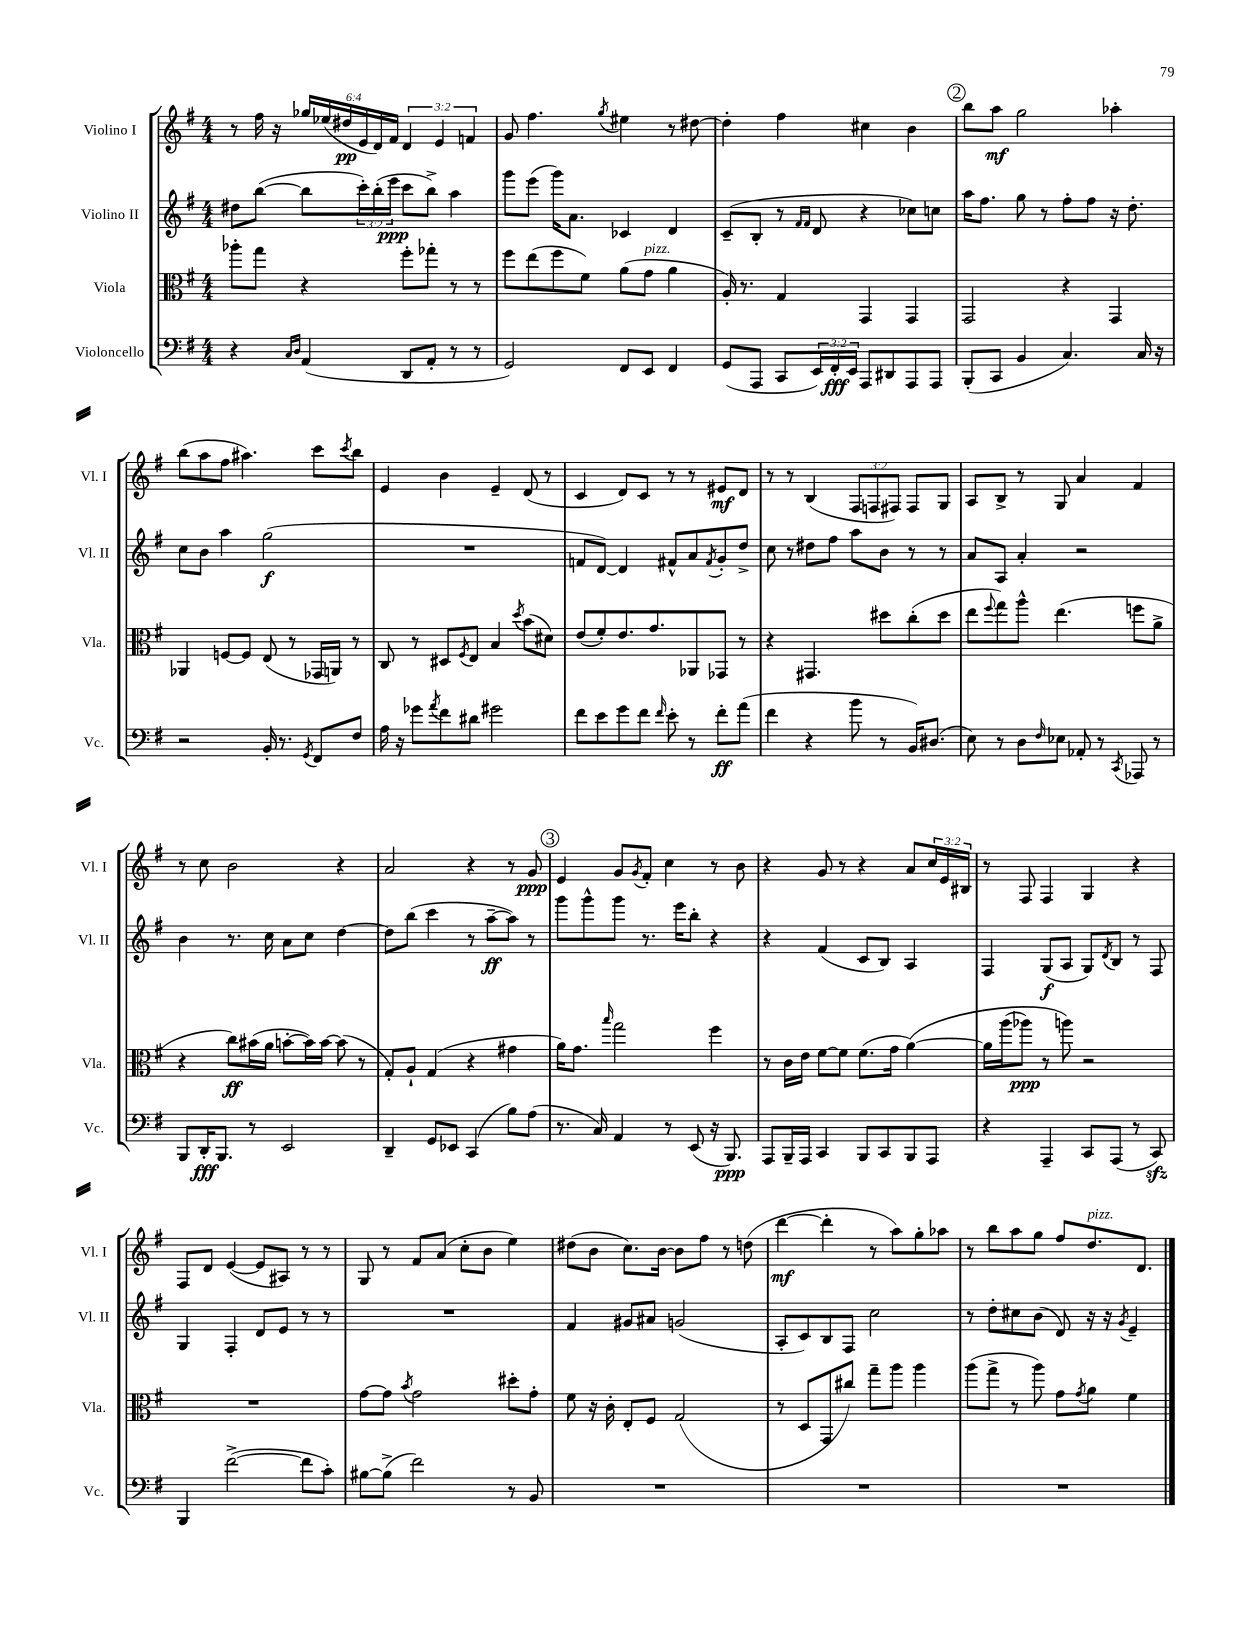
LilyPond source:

<<
\new StaffGroup <<
\new Staff = "s0" \with { instrumentName = "Violino I" shortInstrumentName = "Vl. I" } {
    \clef treble \key g \major \numericTimeSignature \time 4/4 \override Staff.TupletNumber.text = #tuplet-number::calc-fraction-text
    r8 fis''16 r16 \tuplet 6/4 { ges''16 ees''16( dis''16\pp e'16 d'16) fis'16 } \tuplet 3/2 { d'4 e'4 f'4 } |
    g'8 fis''4. \acciaccatura { g''8 } eis''4 r8 dis''8~ |
    dis''4-. fis''4 cis''4 b'4 |
    \mark \markup { \circle "2" } b''8 a''8\mf g''2 aes''4-. |
    b''8( a''8 fis''8 ais''4.) c'''8 \acciaccatura { c'''8 } b''8 |
    e'4 b'4 e'4-- d'8( r8 |
    c'4 d'8) c'8 r8 r8 eis'8\mf d'8 |
    r8 r8 b4( \tuplet 3/2 { fis8 f8 fis8) } fis8 g8 |
    a8 b8-> r8 g8 a'4 fis'4 |
    r8 c''8 b'2 r4 |
    a'2 r4 r8 g'8\ppp |
    \mark \markup { \circle "3" } e'4 g'8 \acciaccatura { g'8 } fis'8-. c''4 r8 b'8 |
    r4 g'8 r8 r4 a'8 \tuplet 3/2 { c''16 e'16 bis16 } |
    r8 fis8 fis4 g4 r4 |
    fis8 d'8 e'4~( e'8 ais8) r8 r8 |
    g8 r8 fis'8 a'8( c''8-. b'8 e''4) |
    dis''8( b'8 c''8.) b'16~ b'8 fis''8 r8 d''8( |
    d'''4~\mf d'''4-. r8 a''8) g''8-. aes''8 |
    r8 b''8 a''8 g''8 fis''8 d''8.^\markup { \italic "pizz." } d'8. \bar "|." |
}
\new Staff = "s1" \with { instrumentName = "Violino II" shortInstrumentName = "Vl. II" } {
    \clef treble \key g \major \numericTimeSignature \time 4/4 \override Staff.TupletNumber.text = #tuplet-number::calc-fraction-text
    dis''8 b''8~( b''8 \tuplet 3/2 { c'''16-.) b''16-.( e'''16\ppp } c'''8 b''8->) a''4 |
    g'''8 e'''8( g'''16) a'8. ces'4 d'4 |
    c'8--( b8-. r8 \grace { fis'16 fis'16 } d'8 r4 ces''8) c''8 |
    \mark \markup { \circle "2" } a''16 fis''8. g''8 r8 fis''8-. fis''8 r16 d''8.-. |
    c''8 b'8 a''4 g''2\f( |
    R1 |
    f'8 d'8~) d'4 fis'8-^ a'8 \acciaccatura { fis'8 } g'8-. d''8-> |
    c''8 r8 dis''8 fis''8 a''8 b'8 r8 r8 |
    a'8 a8 a'4-. r2 |
    b'4 r8. c''16 a'8 c''8 d''4~ |
    d''8 b''8( c'''4 r8 a''8~--\ff a''8) r8 |
    \mark \markup { \circle "3" } g'''8 g'''8-^ g'''8 r8. e'''16 b''8-. r4 |
    r4 fis'4( c'8 b8) a4 |
    fis4 g8\f( a8 g8) \acciaccatura { d'8 } b8 r8 fis8 |
    g4 fis4-. d'8 e'8 r8 r8 |
    R1 |
    fis'4 gis'8 ais'8 g'2( |
    a8-. c'8) b8 fis8 c''2 |
    r8 d''8-. cis''8 b'8( d'8) r16 r16 \acciaccatura { g'8 } e'4-- \bar "|." |
}
\new Staff = "s2" \with { instrumentName = "Viola" shortInstrumentName = "Vla." } {
    \clef alto \key g \major \numericTimeSignature \time 4/4
    aes''8-. g''8 r4 fis''8-. ges''8-. r8 r8 |
    fis''8 e''8( fis''8 fis'8) a'8( g'8^\markup { \italic "pizz." } a'4 |
    a16-.) r8. g4 g,4 g,4 |
    \mark \markup { \circle "2" } g,2 r4 g,4 |
    aes,4 f8~ f8 e8( r8 ges,16 a,16) r8 |
    c8 r8 dis8 \acciaccatura { fis8 } e8 b4 \acciaccatura { d''8 } b'8( dis'8) |
    e'8( fis'8-.) e'8. g'8. aes,8 ges,8 r8 |
    r4 gis,4. dis''8 c''8-.( dis''8 |
    e''8 \appoggiatura { fis''8 } g''8) a''8-^ e''4.( f''8 a'8-> |
    r4 c''8\ff) bis'16( a'16 b'8~-. b'16) b'16~ b'8( r8 |
    g8-.) a8-! g4( r4 gis'4 |
    \mark \markup { \circle "3" } a'16) g'8. \grace { b''16 } g''2 fis''4 |
    r8 c'16 e'16 fis'8~ fis'8 fis'8.( g'16 a'4~)\( |
    a'16 a''16( aes''8\ppp) r8 a''8\) r2 |
    R1 |
    g'8~ g'8 \acciaccatura { b'8 } g'2 dis''8-. g'8-. |
    fis'8 r16 c'16-. e8-. fis8 g2( |
    r8 d8 g,8 cis''8) g''8-- a''8 a''4 |
    a''8( g''8-> r8 a''8) g'8 \acciaccatura { g'8 } a'8 fis'4 \bar "|." |
}
\new Staff = "s3" \with { instrumentName = "Violoncello" shortInstrumentName = "Vc." } {
    \clef bass \key g \major \numericTimeSignature \time 4/4 \override Staff.TupletNumber.text = #tuplet-number::calc-fraction-text
    r4 \grace { c16 d16 } a,4( d,8 a,8-. r8 r8 |
    g,2) fis,8 e,8 fis,4 |
    g,8( a,,8 c,8 \tuplet 3/2 { e,16) fis,16-.\fff e,16 } a,,8 dis,8 a,,8 a,,8 |
    \mark \markup { \circle "2" } b,,8-.( c,8 b,4 c4.) c16 r16 |
    r2 b,16-. r8. \acciaccatura { g,8 } fis,8 fis8 |
    a16 r16 ges'8 \acciaccatura { a'8 } fis'8 dis'8 gis'2 |
    fis'8 e'8 g'8 fis'8 \grace { fis'16 } e'8-. r8 fis'8-.\ff a'8( |
    fis'4 r4 b'8 r8 b,16) dis8.( |
    e8) r8 d8 \grace { fis16 } ees8 aes,8-. r8 \acciaccatura { c,8 } aes,,8 r8 |
    b,,8 d,16-.\fff b,,8. r8 e,2 |
    d,4-- g,8 ees,8 c,4( b8) a8( |
    \mark \markup { \circle "3" } r8. c16) a,4 r8 e,8( r16 b,,8.\ppp) |
    a,,8 b,,16-- a,,16 c,4 b,,8 c,8 b,,8 a,,8 |
    r4 a,,4-- c,8 a,,8( r8 c,8\sfz) |
    b,,4 fis'2~->( fis'8 c'8-.) |
    bis8~ bis8->( fis'2) r8 b,8 |
    R1 |
    R1 |
    R1 \bar "|." |
}
>>
>>
\layout { \context { \Score \remove "Bar_number_engraver" } }
